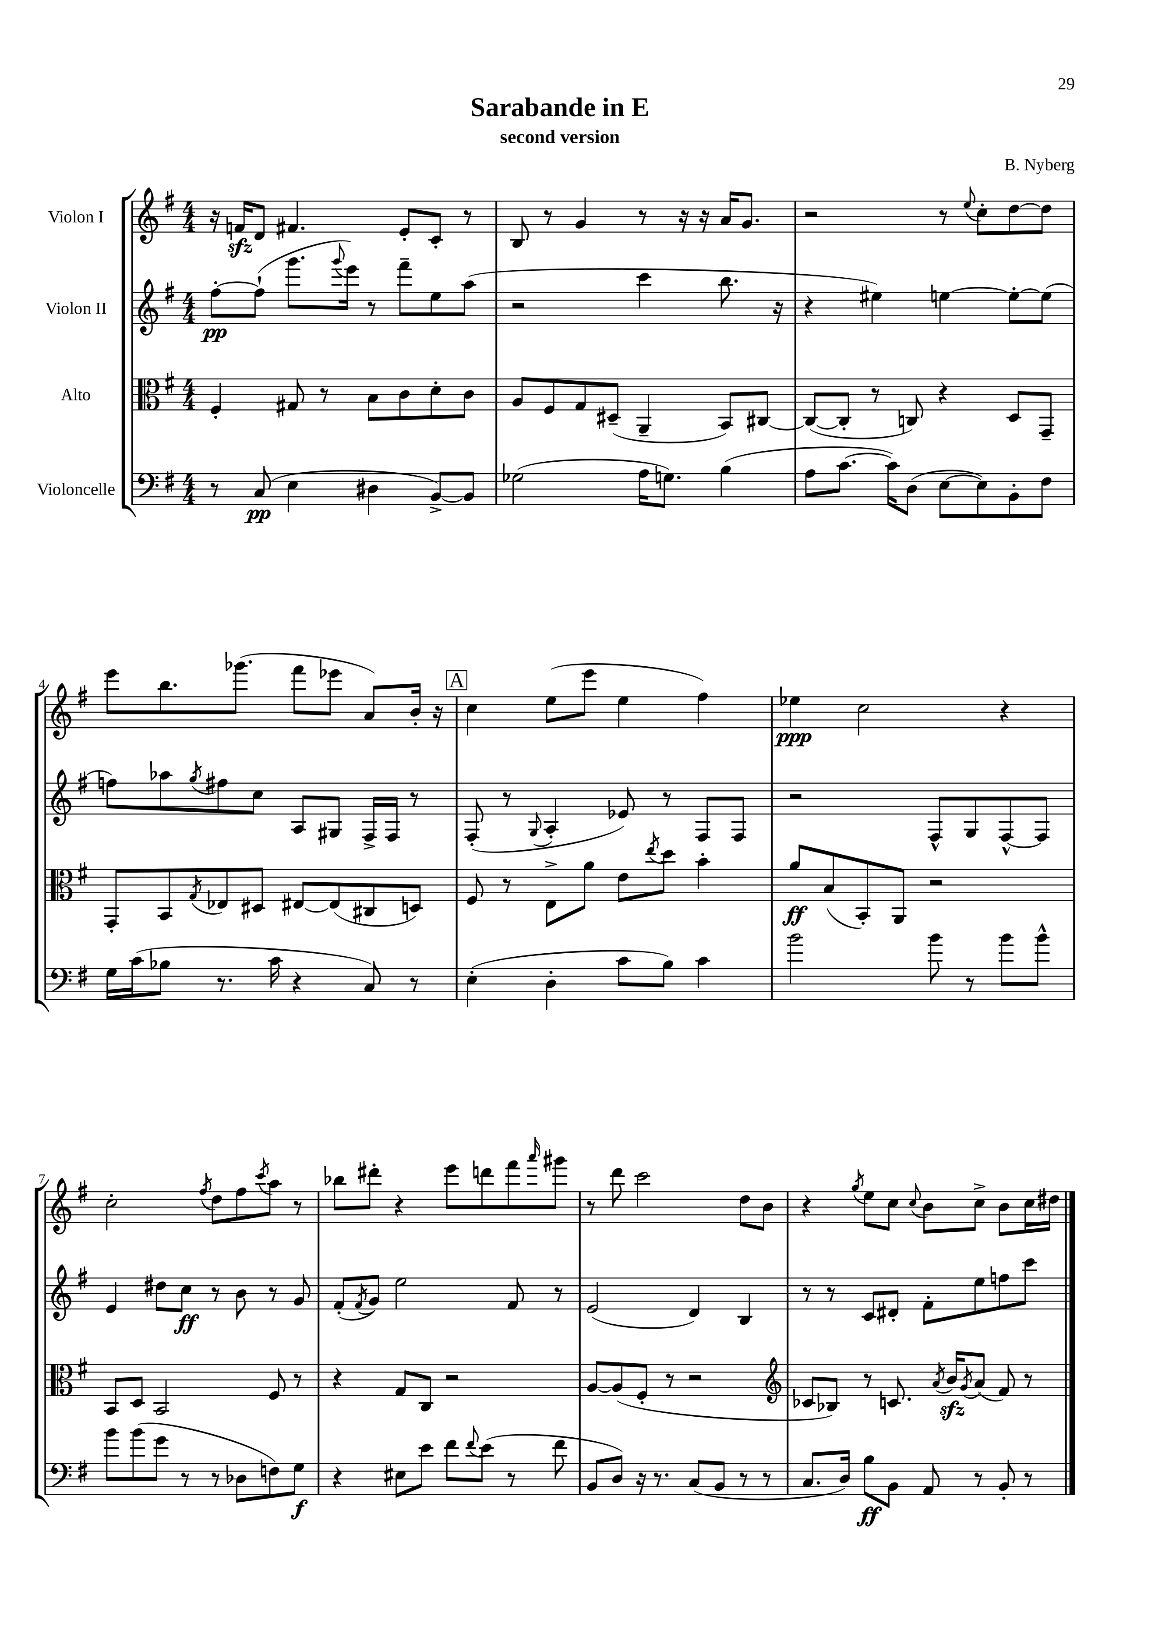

**kern	**kern	**kern	**kern
*staff4	*staff3	*staff2	*staff1
*clefF4	*clefC3	*clefG2	*clefG2
*k[f#]	*k[f#]	*k[f#]	*k[f#]
*M4/4	*M4/4	*M4/4	*M4/4
8r	4F#'/	[8ff#'\L	16r
.	.	.	16f/LK
(8C/	.	(8ff#`\]J	8d/J
4E\	8G#/	8.ggg\L	4.f#/
.	8r	.	.
.	.	8qqggg/	.
.	.	16eee\Jk)	.
4D#\	8B\L	8r	.
.	8c\	8fff#~\L	8e'/L
[8BB^/L)	8d'\	8ee\	8c'/J
8BB/]J	8c\J	(8aa\J	8r
=	=	=	=
(2G-\	8A/L	2r	8B/
.	8F#/	.	8r
.	8G/	.	4g/
.	(8D#~/J	.	.
16A\LK	4AA~/	4ccc\	8r
8.G\J)	.	.	.
.	.	.	16r
.	.	.	16r
(4B\	8BB/L)	8.bb\	16a/LK
.	.	.	8.g/J
.	[8C#/J	.	.
.	.	16r	.
=	=	=	=
8A\L	(8C#/_L	4r	2r
[8.c\J	8C#'/]J	.	.
.	8r	4ee#\)	.
16c\]LK)	.	.	.
(8D\J	8C/)	.	.
[8E\L	4r	[4ee\	8r
.	.	.	8qqee/
8E\])	.	.	8cc'\L
8BB'\	8D/L	8ee'\_L	[8dd\
8F#\J	8GG~/J	(8ee\]J	8dd\]J
=	=	=	=
16G\LL	8GG'/L	8ff\L)	8eee\L
(16c\J	.	.	.
8B-\J	8BB/	8aa-\	8.bb\
.	8qG/	8qgg/	.
8.r	8E-/	8ff#\	.
.	.	.	(8.ggg-\J
.	8D#/J	8cc\J	.
16c\	.	.	.
4r	[8E#/L	8A/L	8fff#\L
.	(8E#/]	8G#/J	8eee-\J
8C/)	8C#/	16F#^/LL	8a/L)
.	.	16F#/JJ	.
8r	8D/J)	8r	16b'/Jk
.	.	.	16r
=	=	=	=
(4E'\	8F#/	(8F#'/	4cc\
.	8r	8r	.
.	.	8qqG/	.
4D'\	8E^\L	4A'/	(8ee\L
.	8a\J	.	8eee\J
8c\L	8e\L	8e-/)	4ee\
.	8qee/	.	.
8B\J)	8dd\J	8r	.
4c\	4b'\	8F#/L	4ff#\)
.	.	8F#/J	.
=	=	=	=
2b\	8a/L	2r	4ee-\
.	(8B/	.	.
.	8BB'/)	.	2cc\
.	8AA/J	.	.
8b\	2r	8F#^^/L	.
8r	.	8G/	.
8b\L	.	[8F#^^/	4r
8b^^\J	.	8F#/]J	.
=	=	=	=
8b\L	8BB/L	4e/	2cc'\
(8b\	8D/J	.	.
8g\J	2BB/	8dd#\L	.
8r	.	8cc\J	.
.	.	.	8qff#/
8r	.	8r	8dd\L
8D-\L	.	8b\	8ff#\
.	.	.	8qccc/
8F\)	8F#/	8r	8aa\J
8G\J	8r	8g/	8r
=	=	=	=
4r	4r	(8f#'/L	8bb-\L
.	.	8qf#/	.
.	.	8g/J)	8ddd#'\J
8E#\L	8G/L	2ee\	4r
8e\J	8C/J	.	.
8f#\L	2r	.	8eee\L
8qqf#/	.	.	.
(8e\J	.	.	8ddd\
8r	.	8f#/	8fff#\
.	.	.	16qqaaa/
8f#\	.	8r	8ggg#\J
=	=	=	=
8BB/L	[8A/L	(2e/	8r
8D/J)	(8A/]	.	8ddd\
16r	8F#'/J	.	2ccc\
8.r	.	.	.
.	8r	.	.
(8C/L	2r	4d/)	.
8BB/J	.	.	.
8r	.	4B/	8dd\L
8r	.	.	8b\J
=	=	=	=
*	*clefG2	*	*
8.C/L	8c-/L	8r	4r
.	8B-/J)	8r	.
16D/Jk)	.	.	.
.	.	.	8qgg/
8B\L	8r	8c/L	8ee\L
8BB\J	8.c/	8d#'/J	8cc\J
.	.	.	8qqcc/
8AA/	.	8f#'\L	8b\L
.	8qa/	.	.
.	16b/LK	.	.
.	8qg/	.	.
8r	(8a/J	8ee\	8cc^\J
8BB'/	8f#/)	8ff\	8b\L
8r	8r	8ccc\J	16cc\L
.	.	.	16dd#\JJ
==	==	==	==
*-	*-	*-	*-
